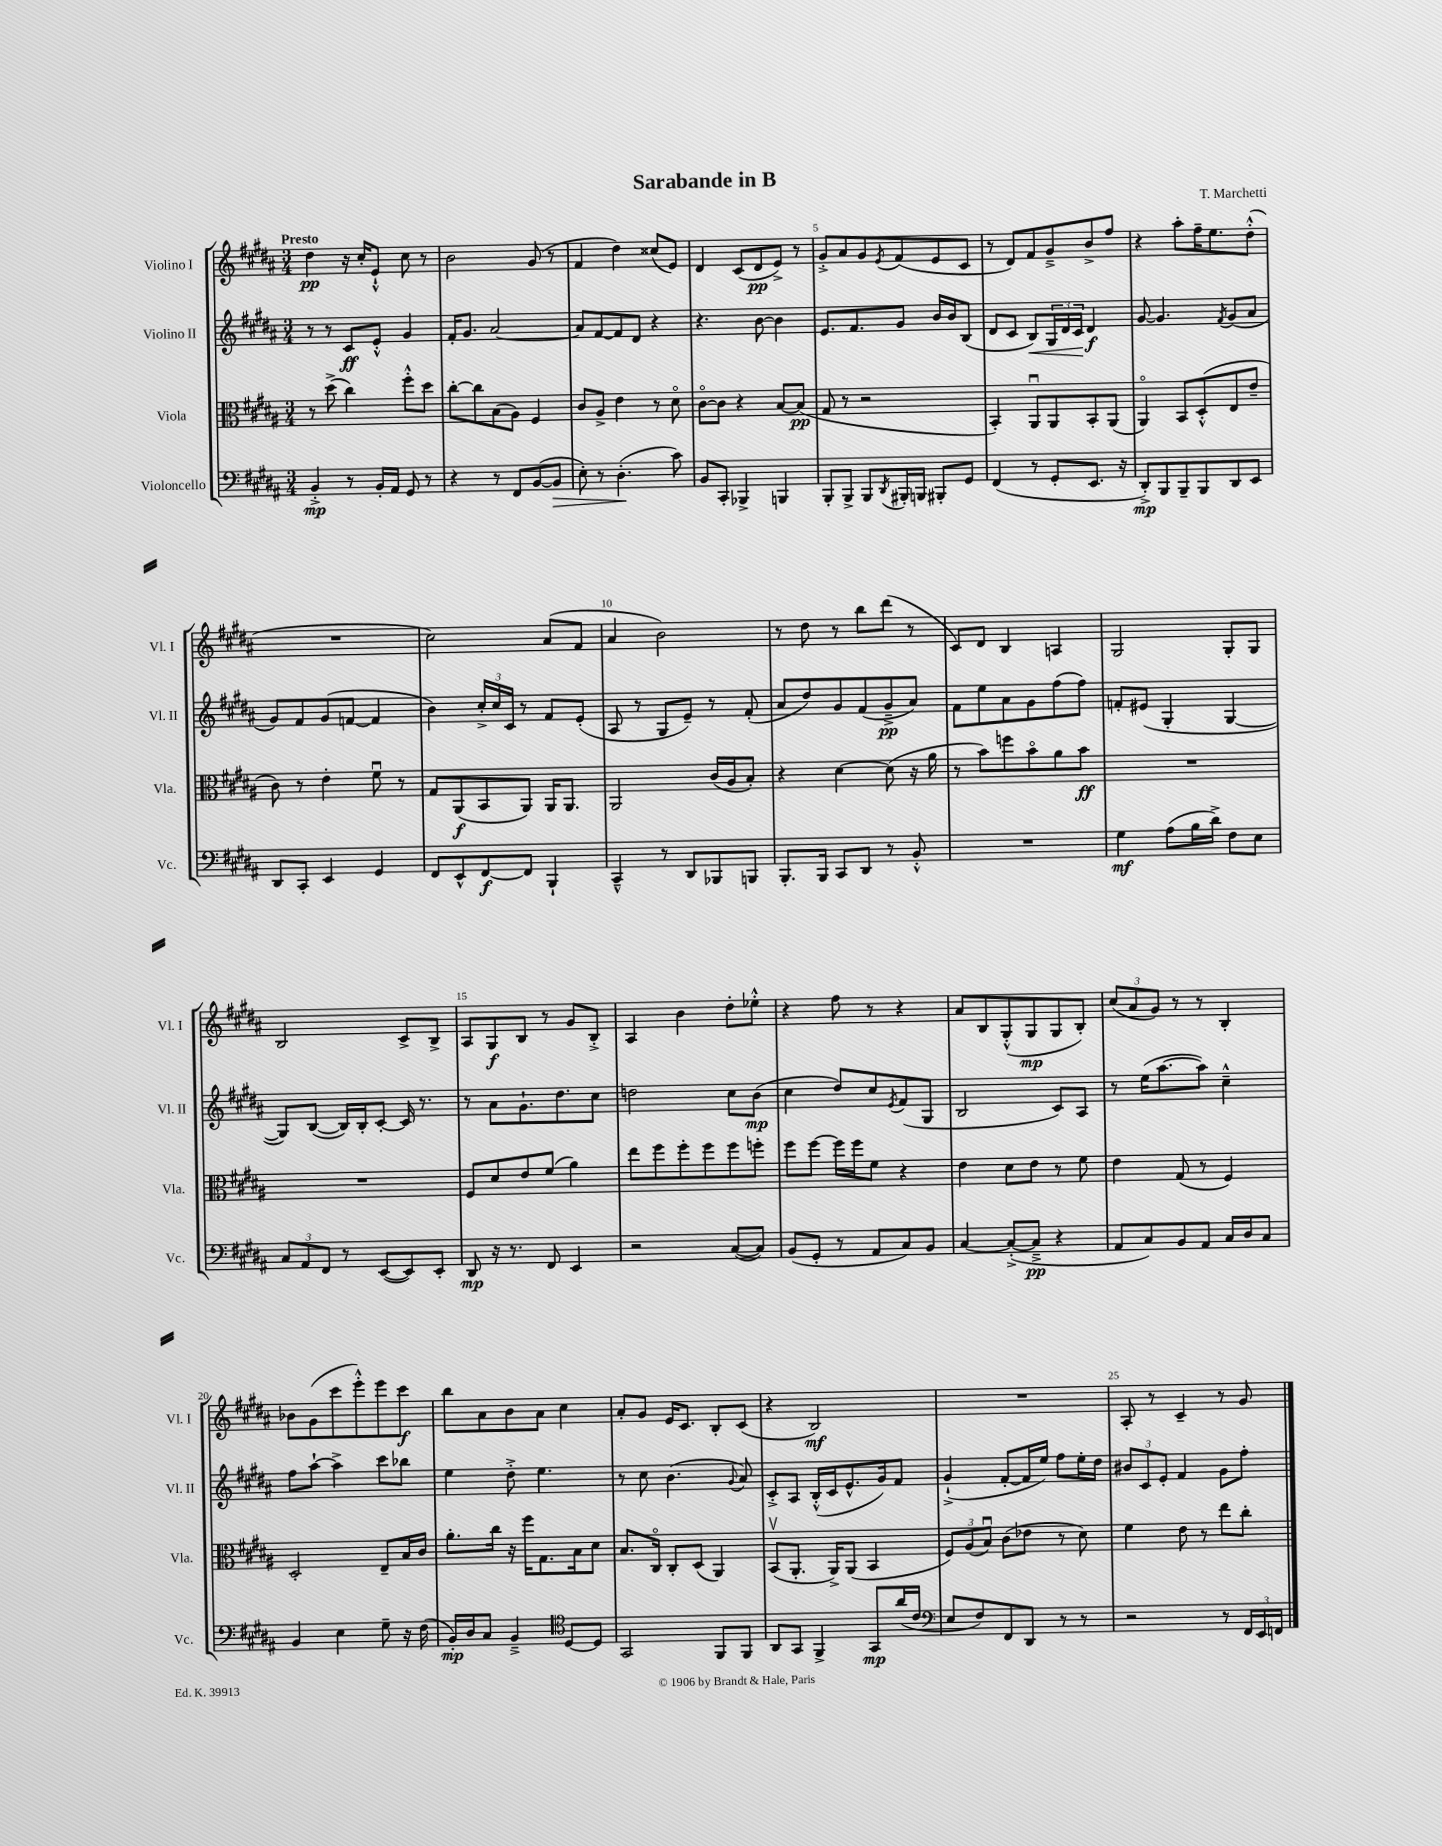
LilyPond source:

\header { title = "Sarabande in B" composer = "T. Marchetti" }
<<
\new StaffGroup <<
\new Staff = "s0" \with { instrumentName = "Violino I" shortInstrumentName = "Vl. I" } {
    \clef treble \key b \major \numericTimeSignature \time 3/4 \tempo "Presto"
    dis''4\pp r16 cis''16-. e'8-!-^ cis''8 r8 |
    b'2 gis'8( r8 |
    fis'4 dis''4) cisis''8( e'8) |
    dis'4 cis'8( dis'8\pp e'8->) r8 |
    gis'8-.-> ais'8 gis'8 \acciaccatura { e'8 } fis'8( e'8 cis'8 |
    r8 dis'8) fis'8 gis'8---> b'8-> fis''8 |
    r4 ais''8-. fis''16-- e''8. dis''8-.-^( |
    R2. |
    cis''2) ais'8( fis'8 |
    ais'4 b'2) |
    r8 dis''8 r8 b''8 dis'''8( r8 |
    cis'8) dis'8 b4 a4 |
    gis2 gis8-. gis8 |
    b2 cis'8-> b8-> |
    ais8 gis8\f b8 r8 gis'8 b8-.-> |
    ais4 b'4 dis''8-. ees''8-.-^ |
    r4 fis''8 r8 r4 |
    ais'8 b8 gis8-.-^( gis8\mp gis8 b8-.) |
    \tuplet 3/2 { cis''8( ais'8 gis'8) } r8 r8 b4-. |
    bes'8 gis'8( cis'''8 e'''8-.-^) e'''8 cis'''8\f |
    b''8 ais'8 b'8 ais'8 cis''4 |
    ais'8-. gis'8 e'16 cis'8. b8-. cis'8( |
    r4 b2\mf) |
    R2. |
    ais8-. r8 cis'4-- r8 gis'8 \bar "|." |
}
\new Staff = "s1" \with { instrumentName = "Violino II" shortInstrumentName = "Vl. II" } {
    \clef treble \key b \major \numericTimeSignature \time 3/4
    r8 r8 cis'8\ff e'8-.-^ gis'4 |
    fis'16-. gis'8. ais'2~ |
    ais'8 fis'8~ fis'8 dis'8 r4 |
    r4. b'8~ b'4 |
    e'8. fis'8. gis'8 b'16 b'16 b8( |
    dis'8 cis'8 b8\<) \tuplet 3/2 { gis16 dis'16 cis'16\! } dis'4\f |
    gis'8~ gis'4. \acciaccatura { fis'8 } gis'8( ais'8 |
    gis'8) fis'8 gis'8( f'8~ f'4 |
    b'4) \tuplet 3/2 { cis''16-.-> cis''16 cis'16 } r8 fis'8 e'8-.( |
    ais8 r8 gis8 e'8--) r8 fis'8-.( |
    ais'8 dis''8) gis'8 fis'8( gis'8--->\pp ais'8) |
    fis'8 e''8 ais'8 gis'8 fis''8( fis''8) |
    f'8-. eis'8( gis4-. gis4~ |
    gis8) b8~( b16) b16-. cis'8~-. cis'16 r8. |
    r8 ais'8 gis'8.-! dis''8. cis''8 |
    d''2 cis''8 b'8\mp( |
    cis''4 dis''8) cis''8 \acciaccatura { e'8 } fis'8( gis8 |
    b2 cis'8) ais8 |
    r8 e''16( ais''8.~ ais''8) cis''4---^ |
    fis''8 ais''8~-! ais''4-> cis'''8 bes''8 |
    e''4 dis''8-.-> e''4. |
    r8 cis''8 b'4.( \appoggiatura { gis'8 } ais'8) |
    cis'8-.-> ais8 b16-.-^( cis'16 e'8.-^ gis'16) fis'8 |
    gis'4-!->( fis'8~-. fis'16 e''16) fis''8 e''16-. dis''16 |
    \tuplet 3/2 { bis'8 cis'8 e'8-. } fis'4 gis'8 fis''8-. \bar "|." |
}
\new Staff = "s2" \with { instrumentName = "Viola" shortInstrumentName = "Vla." } {
    \clef alto \key b \major \numericTimeSignature \time 3/4
    r8 dis''8->( cis''4) fis''8-.-^ dis''8 |
    cis''8~-. cis''8 b8( ais8) fis4 |
    cis'8 ais8-> e'4 r8 dis'8\flageolet |
    cis'8~\flageolet cis'8 r4 b8~ b8\pp( |
    gis8 r8 r2 |
    b,4-.) ais,8\downbow ais,8 b,8-. ais,8( |
    ais,4\flageolet) b,8 dis8-.-^( e8 e'8-- |
    cis'8) r8 e'4-. fis'8\downbow r8 |
    gis8 ais,8\f( b,8 ais,8) ais,16 ais,8. |
    ais,2 cis'16( ais16 b8-.) |
    r4 dis'4~ dis'8( r16 ais'16 |
    r8 b'8) f''8 b'8\flageolet ais'8 b'8\ff |
    R2. |
    R2. |
    fis8 dis'8 e'8 fis'8( ais'4) |
    e''8 fis''8 fis''8-. fis''8 fis''8 f''8-. |
    fis''8 fis''8~ fis''16 fis''16 fis'8 r4 |
    e'4 dis'8 e'8 r8 fis'8 |
    e'4 gis8( r8 fis4) |
    dis2-. e8-- b16 cis'16 |
    ais'8.-. cis''16 r16 fis''16 gis8. b16 dis'8 |
    b8. cis16\flageolet cis8-. dis8( ais,4) |
    b,8\upbow( ais,8.-. ais,16->) ais,8( b,4 |
    \tuplet 3/2 { fis8) ais8( b8\downbow) } cis'8( ees'8 r8 dis'8) |
    fis'4 e'8 r8 e''8 cis''8-. \bar "|." |
}
\new Staff = "s3" \with { instrumentName = "Violoncello" shortInstrumentName = "Vc." } {
    \clef bass \key b \major \numericTimeSignature \time 3/4
    b,4-.->\mp r8 b,16-. ais,16 gis,8 r8 |
    r4 r8 fis,8 b,8~( b,8\> |
    e8-.) r8 dis4.-.\!( cis'8) |
    b,8 cis,8-. bes,,4-> b,,4 |
    b,,8-. b,,8-> b,,8 \acciaccatura { dis,8 } bis,,16-. b,,16 bis,,8-. gis,8 |
    fis,4( r8 gis,8-. e,8. r16 |
    dis,8-.->\mp) b,,8 b,,8-- b,,8 dis,8 e,8 |
    dis,8 cis,8-. e,4 gis,4 |
    fis,8 e,8-^ fis,8~\f fis,8 b,,4-! |
    cis,4---^ r8 dis,8 bes,,8 b,,8 |
    b,,8.-. b,,16 cis,8 dis,8 r8 b,8-.-^ |
    R2. |
    gis4\mf ais8( b16 dis'16->) fis8 e8 |
    \tuplet 3/2 { cis8 ais,8 fis,8 } r8 e,8~( e,8) e,8-. |
    dis,8\mp r16 r8. fis,8 e,4 |
    r2 cis8~( cis8) |
    b,8( gis,8-. r8 ais,8 cis8) b,8 |
    cis4~ cis8~-.->( cis8--->\pp r4 |
    ais,8 cis8) b,8 ais,8 cis16 dis16 cis8 |
    b,4 e4 gis8-- r16 fis16( |
    b,16-.\mp) dis16 cis8 b,4---> \clef tenor dis8~ dis8 |
    gis,2 fis,8 fis,8 |
    ais,8 gis,8 fis,4-> gis,8\mp ais'16( cis'16 |
    \clef bass e8 fis8) fis,8 dis,8 r8 r8 |
    r2 r8 \tuplet 3/2 { fis,16 e,16 f,16 } \bar "|." |
}
>>
>>
\layout { \context { \Score \override BarNumber.break-visibility = ##(#f #t #t) barNumberVisibility = #(every-nth-bar-number-visible 5) } }
